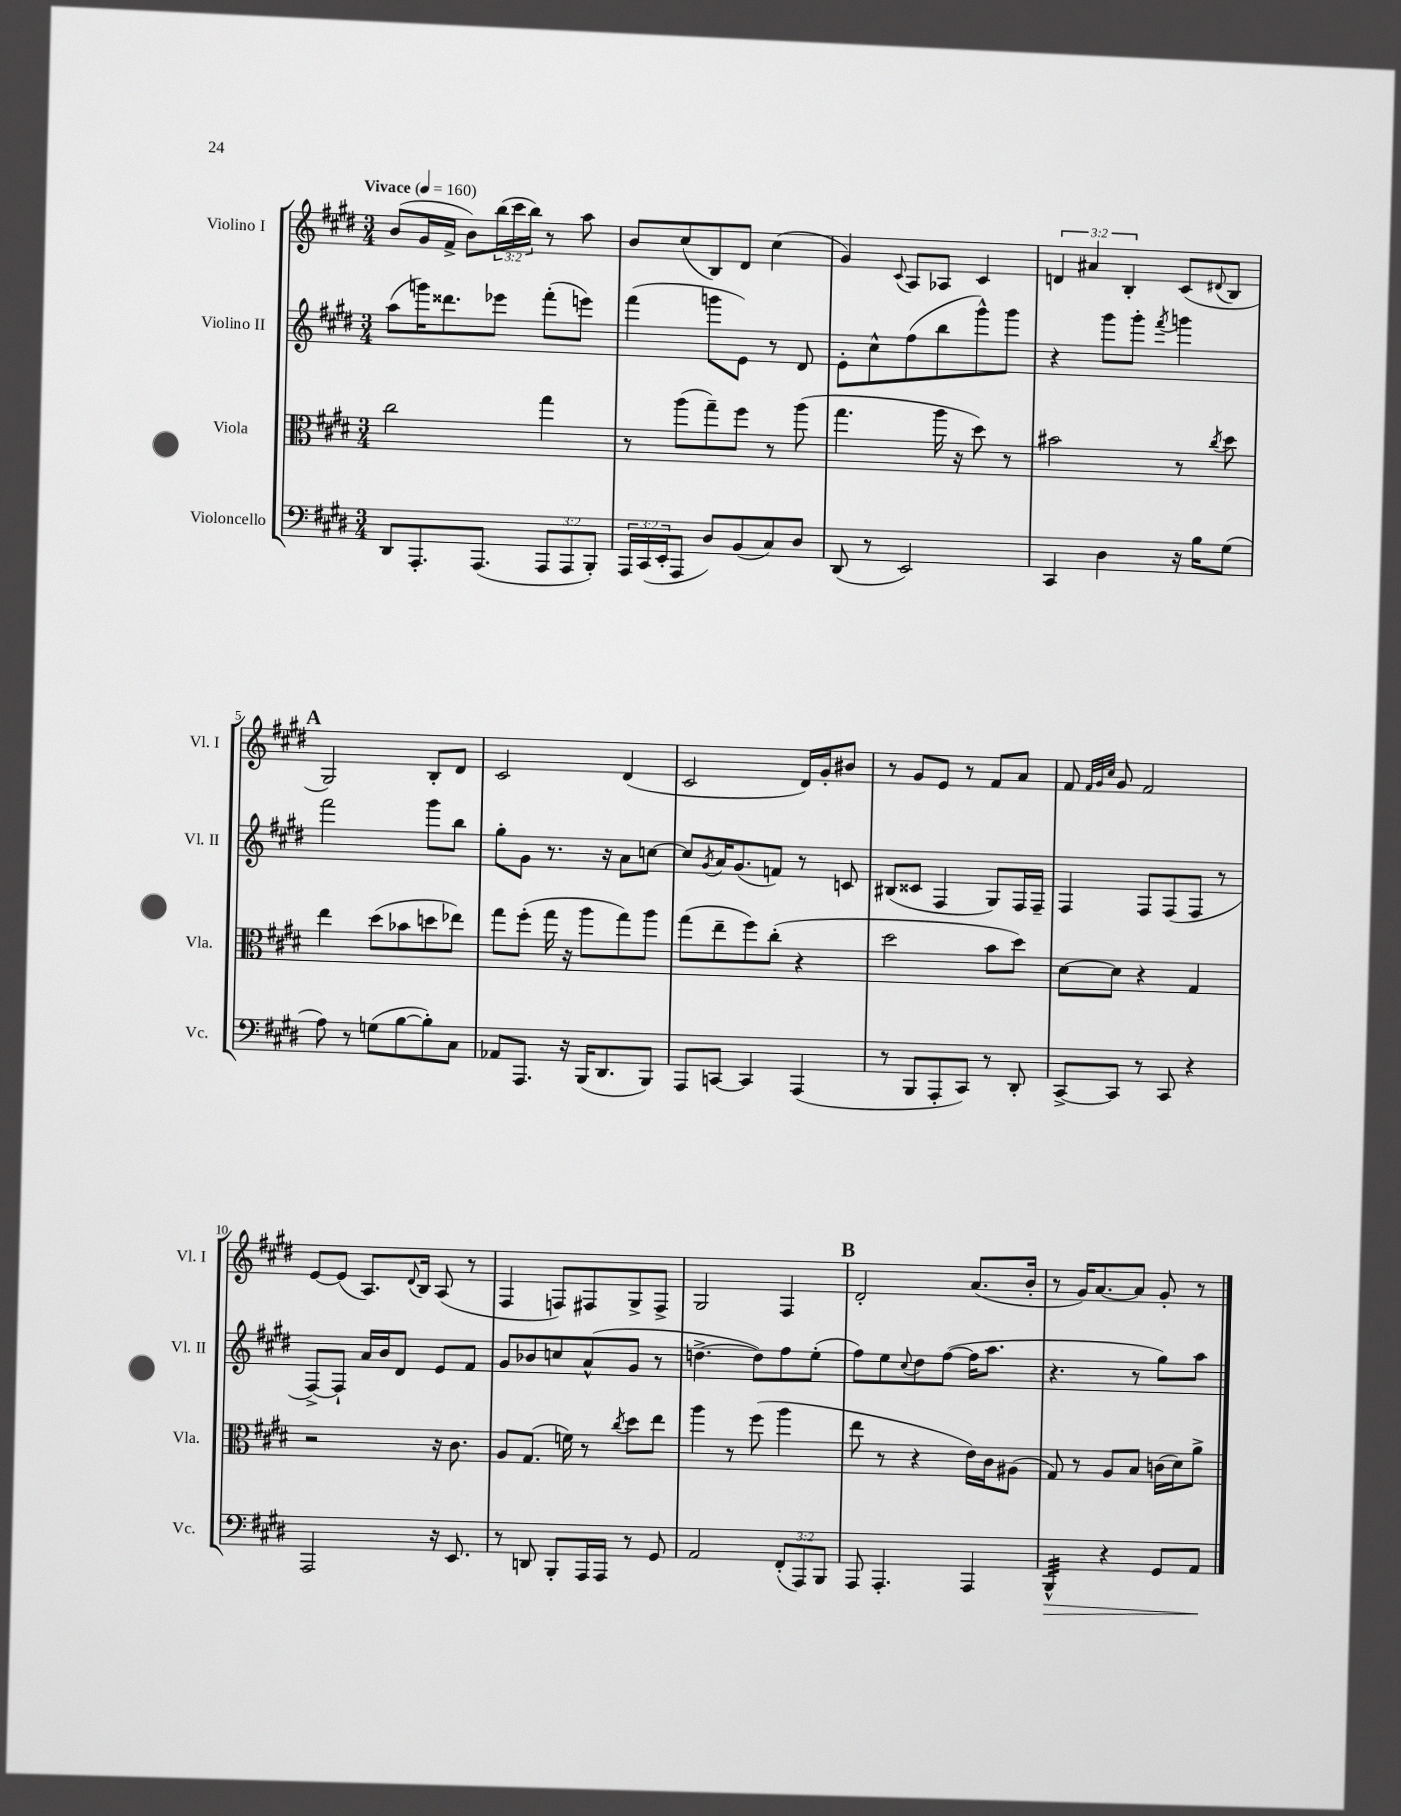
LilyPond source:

<<
\new StaffGroup <<
\new Staff = "s0" \with { instrumentName = "Violino I" shortInstrumentName = "Vl. I" } {
    \clef treble \key e \major \numericTimeSignature \time 3/4 \override Staff.TupletNumber.text = #tuplet-number::calc-fraction-text \tempo "Vivace" 4 = 160
    b'8( gis'16 fis'16-> b'8) \tuplet 3/2 { b''16( cis'''16 b''16) } r8 a''8 |
    b'8 cis''8( b8) dis'8 cis''4( |
    gis'4) \appoggiatura { cis'8 } a8 aes8 cis'4 |
    \tuplet 3/2 { d'4 ais'4 b4-. } cis'8( \appoggiatura { dis'8 } b8 |
    \mark \markup { \bold "A" } gis2) b8-. dis'8 |
    cis'2 dis'4( |
    cis'2 dis'16) gis'16-. bis'8 |
    r8 gis'8 e'8 r8 fis'8 a'8 |
    fis'8 \grace { fis'32 gis'32 cis''32 } gis'8 fis'2 |
    e'8~ e'8( a8.) \appoggiatura { dis'8 } b16 a8( r8 |
    fis4 f8) fis8 gis8-> fis8-> |
    gis2 fis4 |
    \mark \markup { \bold "B" } dis'2-. a'8.( b'16-. |
    r8 gis'16) a'8.~ a'8 gis'8-. r8 \bar "|." |
}
\new Staff = "s1" \with { instrumentName = "Violino II" shortInstrumentName = "Vl. II" } {
    \clef treble \key e \major \numericTimeSignature \time 3/4
    a''8( g'''16) disis'''8. ees'''8 fis'''8-.( e'''8) |
    fis'''4( g'''8 e'8) r8 dis'8 |
    e'8-. cis''8-^ fis''8( b''8 gis'''8-^) gis'''8 |
    r4 gis'''8 gis'''8-. \acciaccatura { fis'''8 } g'''4 |
    \mark \markup { \bold "A" } fis'''2 gis'''8 b''8 |
    gis''8-. gis'8 r8. r16 a'8 c''8~ |
    c''8 \acciaccatura { gis'8 } a'16 gis'8.( f'8) r8 c'8 |
    bis8( cisis'8 fis4 gis8) fis16 fis16-- |
    fis4 fis8 fis8( fis8 r8 |
    fis8~->) fis8-! a'16 b'16 dis'8 e'8 fis'8 |
    gis'8 bes'8 c''8 a'8-^( gis'8 r8 |
    d''4.~-> d''8) fis''8 e''8-.( |
    \mark \markup { \bold "B" } fis''8) e''8 \appoggiatura { cis''8 } dis''8 fis''8~( fis''16 a''8. |
    r4. r8 gis''8) a''8 \bar "|." |
}
\new Staff = "s2" \with { instrumentName = "Viola" shortInstrumentName = "Vla." } {
    \clef alto \key e \major \numericTimeSignature \time 3/4
    cis''2 gis''4 |
    r8 a''8( gis''8--) fis''8 r8 a''8( |
    gis''4. a''16 r16 dis''8) r8 |
    bis'2 r8 \acciaccatura { cis''8 } dis''8 |
    \mark \markup { \bold "A" } e''4 dis''8( bes'8 d''8 ees''8) |
    gis''8 fis''8-.( gis''16 r16 a''8 gis''8) a''8 |
    gis''8( e''8-- fis''8) cis''8-.( r4 |
    dis''2 b'8 dis''8) |
    dis'8~ dis'8 r4 gis4 |
    r2 r16 cis'8. |
    a8 gis8.( f'16) r8 \acciaccatura { cis''8 } dis''8 e''8 |
    a''4 r8 fis''8( a''4 |
    \mark \markup { \bold "B" } e''8 r8 r4 e'16) cis'16 ais8( |
    gis8) r8 a8 b8 c'16( dis'16) a'8-> \bar "|." |
}
\new Staff = "s3" \with { instrumentName = "Violoncello" shortInstrumentName = "Vc." } {
    \clef bass \key e \major \numericTimeSignature \time 3/4 \override Staff.TupletNumber.text = #tuplet-number::calc-fraction-text
    dis,8 a,,8.-. a,,8.( \tuplet 3/2 { a,,8 a,,8 b,,8-.) } |
    \tuplet 3/2 { a,,16 cis,16( e,16-. } a,,8 dis8) b,8( cis8) dis8 |
    dis,8( r8 e,2) |
    cis,4 dis4 r16 b16 gis8( |
    \mark \markup { \bold "A" } a8) r8 g8( b8~ b8-.) cis8 |
    aes,8 a,,8. r16 b,,16( dis,8. b,,8) |
    a,,8 c,8~ c,4 a,,4( |
    r8 b,,8 a,,8-. cis,8) r8 dis,8-. |
    cis,8~-> cis,8 r8 cis,8 r4 |
    a,,2 r16 e,8. |
    r8 d,8 b,,8-. a,,16 a,,16 r8 gis,8 |
    a,2 \tuplet 3/2 { fis,8-.( a,,8) b,,8 } |
    \mark \markup { \bold "B" } a,,8 a,,4.-. a,,4 |
    b,,4:32-^\> r4 gis,8 a,8\! \bar "|." |
}
>>
>>
